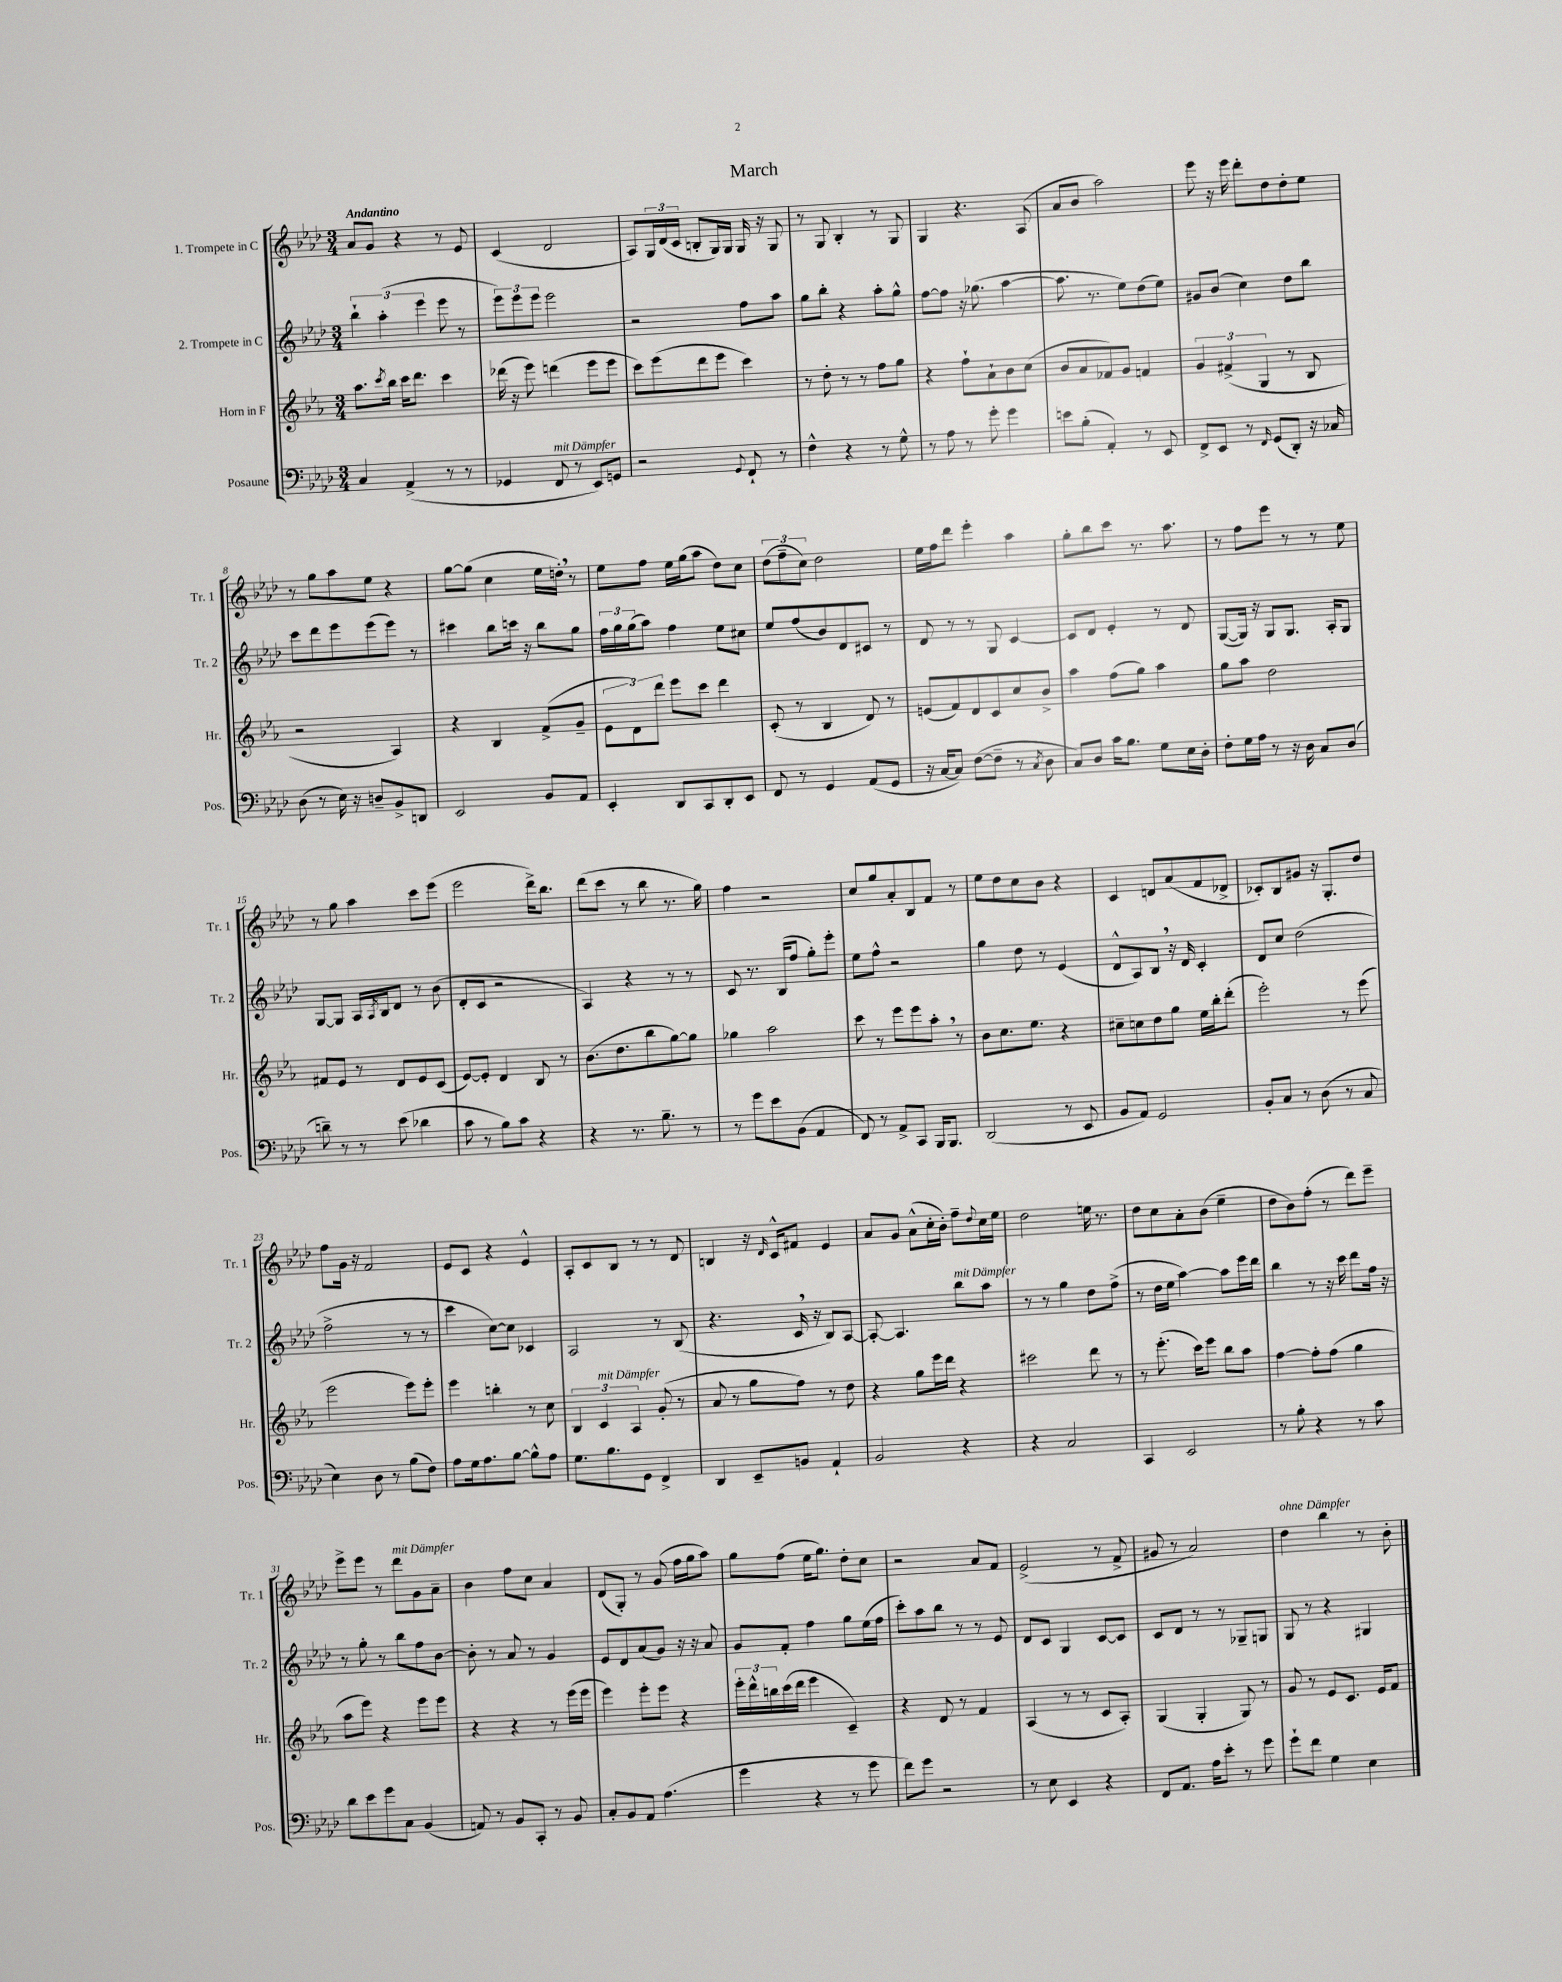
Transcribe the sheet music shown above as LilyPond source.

\header { title = "March" }
<<
\new StaffGroup <<
\new Staff = "s0" \with { instrumentName = "1. Trompete in C" shortInstrumentName = "Tr. 1" } {
    \clef treble \key aes \major \numericTimeSignature \time 3/4 \tempo "Andantino"
    aes'8 g'8 r4 r8 ees'8 |
    c'4( des'2 |
    aes8) \tuplet 3/2 { g16 des'16( c'16 } b8-. g16) g16 g16 r16 g8 |
    r8 g8 bes4-. r8 g8 |
    g4 r4. aes8( |
    aes'8 bes'8 aes''2) |
    ees'''8 r16 ees'''16 des'''8-. des''8 des''8-. ees''8 |
    r8 g''8 aes''8 ees''8 r4 |
    g''8~ g''8( c''4 ees''16 d''16-.) \breathe r8 |
    ees''8 f''8 ees''16 g''16( aes''8 des''8) c''8 |
    \tuplet 3/2 { des''8( f''8-- c''8) } des''2 |
    ees''16 f''16 des'''8 ees'''4-. aes''4 |
    g''8-. bes''8 c'''8 r8. aes''8. |
    r8 f''8 ees'''8 r8 r8 ees''8 |
    r8 g''8 aes''4 c'''8 ees'''8( |
    ees'''2 des'''16->) bes''8. |
    des'''8( c'''8 r8 bes''8 r8. g''16) |
    f''4 r2 |
    c''8 g''8 aes'8-. bes8 f'8 r8 |
    ees''8 des''8 c''8 bes'8 r4 |
    c'4 d'8 aes'8( f'8 des'8-> |
    ces'8-.) bes8 gis'8 r16 g8.-. des''8 |
    f''8 g'16 r16 f'2 |
    ees'8 c'8 r4 ees'4-^ |
    aes8-. c'8 bes8 r8 r8 des'8 |
    b4 r16 \grace { des'16 } c'16-^ fis'8 ees'4 |
    aes'8 g'8 aes'8-^( c''16-. bes'16-.) f''8-- \appoggiatura { des''8 } c''16 ees''16 |
    des''2 e''16 r8. |
    des''8 c''8 aes'8-. bes'8( ees''4-- |
    des''8 bes'8) f''8-.( r8 des'''8) ees'''8-- |
    ees'''8-> ees'''8 r8 des'''8^\markup { \italic "mit Dämpfer" } g'8 aes'8-- |
    bes'4 f''8 c''8 aes'4 |
    des'8( g8-.) r8 g'8( f''16 g''16 aes''8) |
    g''8 f''8( ees''16 g''8.) des''8-. c''8 |
    r2 aes'8 f'8 |
    ees'2->( r8 f'8-> |
    gis'8 r8 aes'2) |
    des''4^\markup { \italic "ohne Dämpfer" } bes''4 r8 bes'8-. \bar "|." |
}
\new Staff = "s1" \with { instrumentName = "2. Trompete in C" shortInstrumentName = "Tr. 2" } {
    \clef treble \key aes \major \numericTimeSignature \time 3/4
    \tuplet 3/2 { bes''4-! aes''4-.( ees'''4 } ees'''8 r8 |
    \tuplet 3/2 { ees'''8) ees'''8 ees'''8 } ees'''2 |
    r2 f''8 aes''8 |
    g''8 bes''8-. r4 aes''8-. g''8-^ |
    f''8~ f''8 r16 ges''8.( aes''4~ |
    aes''8. r8. ees''8) des''8( ees''8) |
    gis'8 bes'8( c''4) des''8 bes''8 |
    c'''8 des'''8 ees'''8 ees'''8( ees'''8) r8 |
    cis'''4 bes''8 c'''16 r16 bes''8 g''8 |
    \tuplet 3/2 { f''16 g''16 g''16( } aes''8) f''4 ees''8 cis''8 |
    ees''8 f''8( bes'8) des'8 cis'8 r8 |
    des'8 r8 r8 g8 c'4~ |
    c'8 des'8 ees'4-. r8 des'8 |
    g8~( g16) r16 g8 g8. aes16-. g8 |
    g8~ g8 aes16 \acciaccatura { aes8 } bes16 des'8 r8 bes'8( |
    des'8-. c'8 r2 |
    aes4) r4 r8 r8 |
    c'8 r8. bes16( f''8 g''8-.) ees'''8-. |
    ees''8 f''8-^ r2 |
    g''4 des''8 r8 ees'4( |
    des'8-^ aes8) bes8 \breathe r16 des'16 c'4-. |
    des'8 c''8 des''2( |
    f''2-> r8 r8 |
    c'''4 c''8~) c''8 ces'4 |
    aes2 r8 bes8( |
    r4. c'16 \breathe r16 bes8) aes8~ |
    aes8~-. aes4. bes''8^\markup { \italic "mit Dämpfer" } aes''8 |
    r8 r8 g''4 des''8 f''8->( |
    r8 des''16 ees''16 aes''4~) aes''8 ees'''16 des'''16 |
    bes''4 r8 r16 c'''16 des'''8 f''16 r16 |
    r8 g''8-. r8 bes''8 f''8 bes'8~ |
    bes'8-. r8 aes'8 r8 g'4 |
    ees'8 des'8 aes'8( g'8) r16 r16 aes'8 |
    g'8 f'8-. f''4 g''8 ees''16( f''16 |
    c'''8-.) aes''8 bes''8 r8 r8 ees'8 |
    des'8 c'8 g4 c'8~ c'8 |
    c'8 des'8 r8 r8 ges8-- g8 |
    g8 r8 r4 gis4 \bar "|." |
}
\new Staff = "s2" \with { instrumentName = "Horn in F" shortInstrumentName = "Hr." } {
    \clef treble \key ees \major \numericTimeSignature \time 3/4
    aes''8. \acciaccatura { c'''8 } bes''16 c'''16 d'''8. c'''4 |
    des'''16( r16 ees'''8) d'''4( ees'''8 ees'''8 |
    c'''8) ees'''8( d'''8 ees'''8 c'''4) |
    r8 d''8-. r8 r8 f''8 g''8 |
    r4 f''8-! aes'8-! bes'8 c''8( |
    bes'8 aes'8 fes'8) g'8 f'4 |
    \tuplet 3/2 { g'4 fis'4->( g4 } r8 bes8 |
    r2 aes4) |
    r4 bes4 f'8->( g'8-- |
    \tuplet 3/2 { ees'8 d'8) d'''8 } ees'''8 c'''8 d'''4 |
    c'8-.( r8 bes4 d'8) r8 |
    e'8( f'8) d'8 c'8 c''8 bes'8-> |
    aes''4 f''8( g''8) aes''4 |
    g''8 aes''8 d''2 |
    fis'8 ees'8 r8 d'8 ees'8 c'8( |
    ees'8~) ees'8-. d'4 bes8 r8 |
    bes'8.( d''8. bes''8 g''8~) g''8 |
    ges''4 aes''2 |
    c'''8 r8 ees'''8 ees'''8 aes''8-. \breathe r8 |
    bes'8 c''8. ees''8. r4 |
    cis''8-- c''8 d''8 g''8 ees''16 bes''16-. d'''8-.( |
    ees'''2-.) r8 ees'''8( |
    ees'''2 ees'''8) ees'''8-. |
    ees'''4 b''4-. r8 c''8 |
    \tuplet 3/2 { bes4 c'4^\markup { \italic "mit Dämpfer" } aes4 } g'8-.( r8 |
    aes'8 r8 g''8 f''8) r8 d''8 |
    r4 g''8 ees'''16 d'''16 r4 |
    cis'''2 d'''8 r8 |
    r8 ees'''8.-.( c'''16) ees'''8 bes''8 aes''8 |
    f''4~ f''8-. f''8( g''4 |
    aes''8 ees'''8) r4 ees'''8 ees'''8 |
    r4 r4 r8 ees'''16( ees'''16 |
    ees'''4) ees'''8-. ees'''8 r4 |
    \tuplet 3/2 { ees'''16-. d'''16-^ b''16 } c'''16( d'''16 ees'''4 c'4--) |
    r4 d'8 r8 f'4 |
    aes4( r8 r8 c'8 aes8-.) |
    g4( g4-. g8) r8 |
    g'8 r8 ees'8 c'8. ees'16 f'8 \bar "|." |
}
\new Staff = "s3" \with { instrumentName = "Posaune" shortInstrumentName = "Pos." } {
    \clef bass \key aes \major \numericTimeSignature \time 3/4
    c4 aes,4->( r8 r8 |
    ges,4 f,8^\markup { \italic "mit Dämpfer" } r8 ees,8) g,8 |
    r2 \appoggiatura { g,8 } f,8-! r8 |
    f4-^ r4 r8 g8-^ |
    r8 aes8 r8 g'8-. g'4 |
    e'8 bes8-.( aes,4-.) r8 ees,8 |
    f,8-> ees,8 r8 \grace { f,16 } g,8( des,8-.) r16 ces16 |
    des8( r8 ees16) r16 d8-- bes,8-> d,8 |
    ees,2 bes,8 aes,8 |
    ees,4-. des,8 c,8 des,8-. ees,8 |
    f,8 r8 g,4 aes,8( g,8 |
    r16 c16~ c8) f8~( f8-- r8 \acciaccatura { c8 } des8 |
    c8) des8 c'16 bes8. g8 ees16 des16-. |
    f8-. g16 aes16 r8 r16 des16 c8 des8( |
    d'8--) r8 r8 ees'8( des'4 |
    c'8 r8 bes8) c'8 r4 |
    r4 r8. bes8.-- r8 |
    r8 g'8 ees'8 bes,8( aes,4 |
    f,8) r8 aes,8-> c,8 bes,,16 bes,,8. |
    des,2( r8 ees,8 |
    bes,8 aes,8) g,2 |
    bes,8-. c8 r8 des8( r8 c8 |
    ees4) des8 r8 bes8( f8) |
    aes8 g16 aes8. bes8~ bes8-^ aes8 |
    g8. bes8. g,8 f,4-> |
    des,4 ees,8-- b,8 aes,4-! |
    bes,2 r4 |
    r4 c2 |
    c,4 ees,2 |
    r8 bes8-. r4 r8 c'8 |
    des'8 ees'8 g'8 c8 bes,4( |
    a,8) r8 bes,8 c,8-. r8 bes,8 |
    c8-. bes,8 aes,8 aes4.( |
    g'4 r4 r8 g'8 |
    f'8) g'8 r2 |
    r8 ees8 ees,4 r4 |
    f,8 aes,8. aes16 ees'8-. r8 g'8 |
    g'8-! f'8 g4 ees4 \bar "|." |
}
>>
>>
